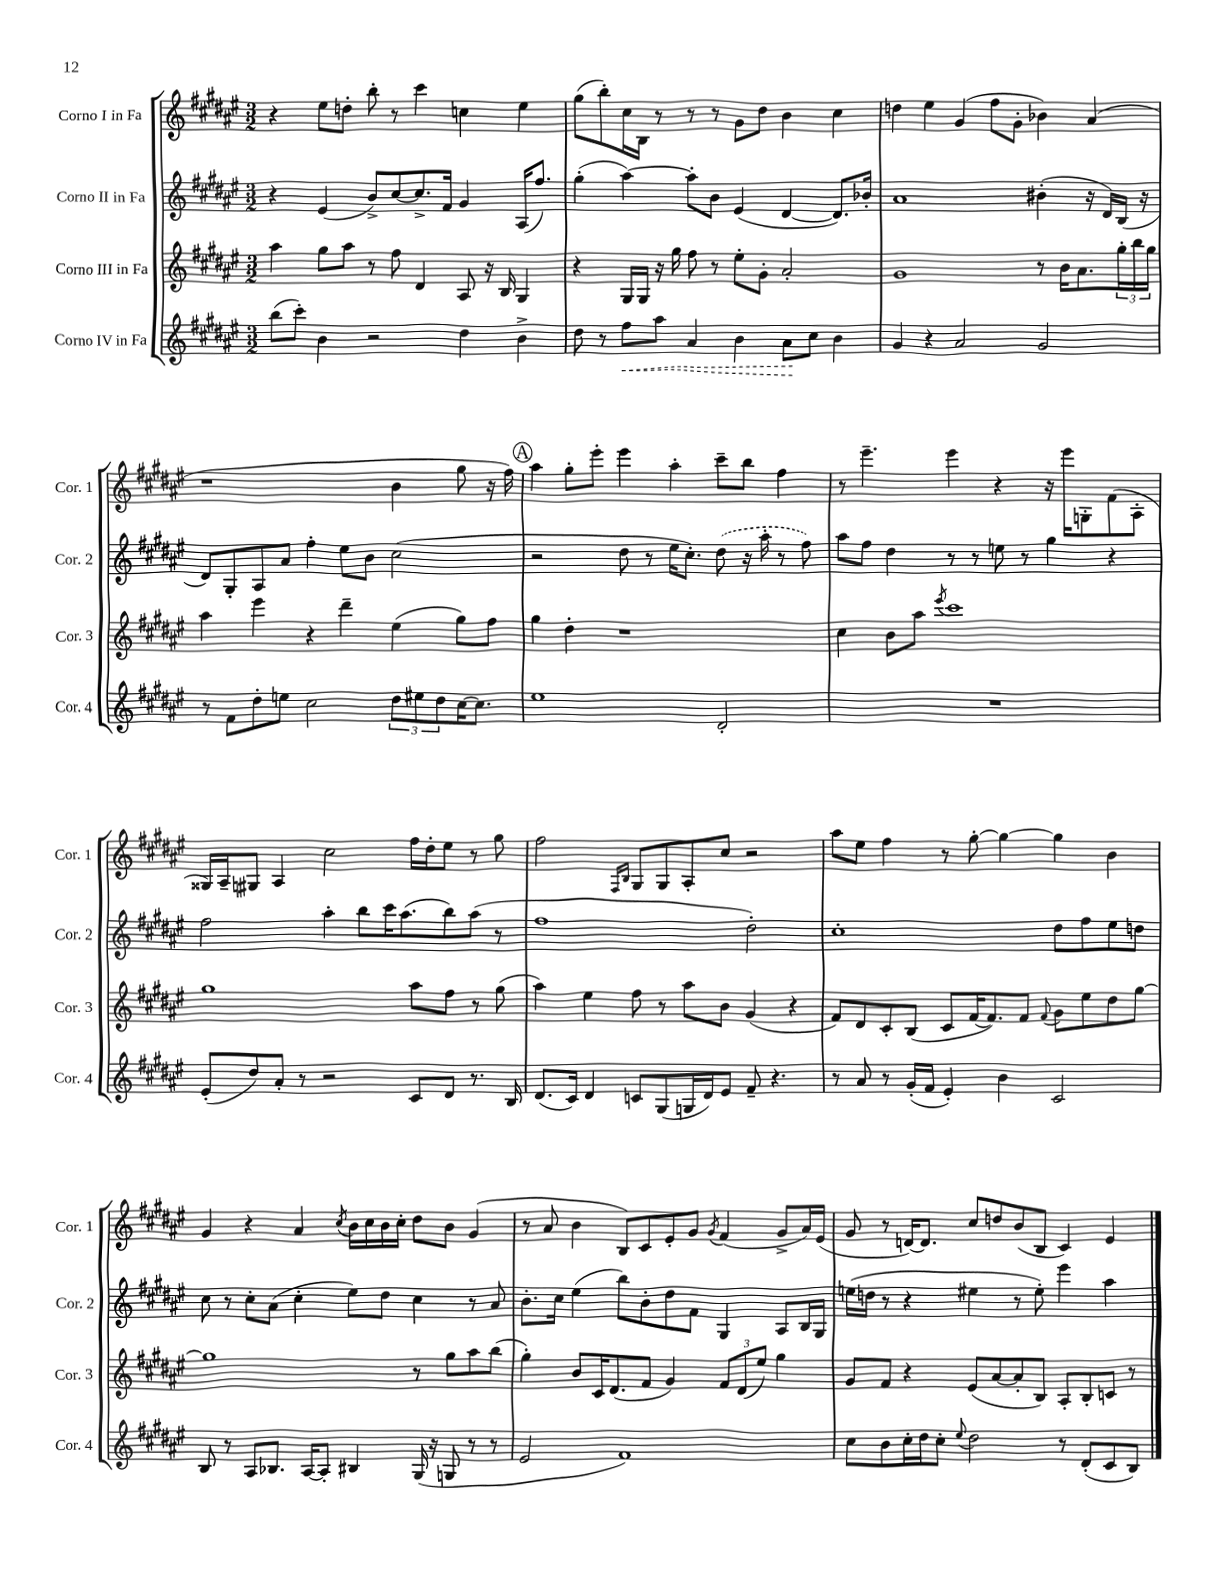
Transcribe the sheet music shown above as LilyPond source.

<<
\new StaffGroup <<
\new Staff = "s0" \with { instrumentName = "Corno I in Fa" shortInstrumentName = "Cor. 1" } {
    \clef treble \key fis \major \numericTimeSignature \time 3/2
    r4 eis''8 d''8-. b''8-. r8 cis'''4 c''4 eis''4 |
    gis''8( b''8-.) cis''16 b16 r8 r8 r8 gis'8 dis''8 b'4 cis''4 |
    d''4 eis''4 gis'4( fis''8 gis'8-. bes'4) ais'4( |
    r1 b'4 gis''8 r16 fis''16) |
    \mark \markup { \circle "A" } ais''4 gis''8-. eis'''8-. eis'''4 ais''4-. cis'''8-- b''8 fis''4 |
    r8 eis'''4.-- eis'''4 r4 r16 eis'''16 g8-. fis'8( ais8-. |
    gisis16) ais16-- gis8 ais4 cis''2 fis''16 dis''16-. eis''8 r8 gis''8 |
    fis''2 \grace { fis16 b16 } gis8 gis8 ais8-. cis''8 r2 |
    ais''8 eis''8 fis''4 r8 gis''8~-. gis''4~ gis''4 b'4 |
    gis'4 r4 ais'4 \acciaccatura { cis''8 } b'16 cis''16 b'16 cis''16-. dis''8 b'8 gis'4( |
    r8 ais'8 b'4 b8) cis'8 eis'8-. gis'8 \acciaccatura { gis'8 } fis'4( gis'8-> ais'16) eis'16( |
    gis'8 r8 d'16~) d'8. cis''8 d''8 b'8( b8 cis'4) eis'4 \bar "|." |
}
\new Staff = "s1" \with { instrumentName = "Corno II in Fa" shortInstrumentName = "Cor. 2" } {
    \clef treble \key fis \major \numericTimeSignature \time 3/2
    r4 eis'4( b'8->) cis''8~ cis''8.-> fis'16 gis'4 ais16( fis''8.) |
    gis''4-.( ais''4~) ais''8-. b'8 eis'4( dis'4~ dis'8.) bes'16-. |
    ais'1 bis'4-.( r16 dis'16) b16( r16 |
    dis'8) gis8-. ais8 ais'8 fis''4-. eis''8 b'8 cis''2( |
    \mark \markup { \circle "A" } r2 dis''8 r8 eis''16 cis''8.-.) \once \slurDashed dis''8( r16 ais''16-. r8 fis''8) |
    ais''8 fis''8 dis''4 r8 r8 e''8 r8 gis''4 r4 |
    fis''2 ais''4-. b''8 cis'''16 ais''8.( b''8) ais''8( r8 |
    fis''1 dis''2-.) |
    cis''1-. dis''8 fis''8 eis''8 d''8 |
    cis''8 r8 cis''8-. ais'8( cis''4-. eis''8) dis''8 cis''4 r8 ais'8 |
    b'8.-. cis''16 eis''4( b''8) b'8-. dis''8 fis'8 gis4 ais8 b16 gis16 |
    e''16( d''16 r8 r4 eis''4 r8 eis''8-.) eis'''4 ais''4 \bar "|." |
}
\new Staff = "s2" \with { instrumentName = "Corno III in Fa" shortInstrumentName = "Cor. 3" } {
    \clef treble \key fis \major \numericTimeSignature \time 3/2
    ais''4 gis''8 ais''8 r8 fis''8 dis'4 ais8 r16 b16 gis4 |
    r4 gis16 gis16 r16 gis''16 fis''8 r8 eis''8-. gis'8-. ais'2-. |
    gis'1 r8 b'16 ais'8. \tuplet 3/2 { gis''16-. b''16 gis''16 } |
    ais''4 eis'''4 r4 dis'''4-- eis''4( gis''8) fis''8 |
    \mark \markup { \circle "A" } gis''4 dis''4-. r1 |
    cis''4 b'8 ais''8 \acciaccatura { eis'''8 } cis'''1 |
    gis''1 ais''8 fis''8 r8 gis''8( |
    ais''4) eis''4 fis''8 r8 ais''8 b'8 gis'4( r4 |
    fis'8) dis'8 cis'8-. b8( cis'8 fis'16~ fis'8.) fis'8 \appoggiatura { fis'8 } gis'8 eis''8 dis''8 gis''8~ |
    gis''1 r8 gis''8 ais''8 b''8( |
    gis''4-.) b'8 cis'16 dis'8.( fis'8 gis'4) \tuplet 3/2 { fis'8 dis'8( eis''8) } gis''4 |
    gis'8 fis'8 r4 eis'8( ais'8~ ais'8-. b8) ais8-. b8-. c'8 r8 \bar "|." |
}
\new Staff = "s3" \with { instrumentName = "Corno IV in Fa" shortInstrumentName = "Cor. 4" } {
    \clef treble \key fis \major \numericTimeSignature \time 3/2
    b''8( cis'''8-.) b'4 r2 dis''4 b'4-> |
    dis''8 r8 \once \override Hairpin.style = #'dashed-line fis''8\< ais''8 ais'4 b'4 ais'8\! cis''8 b'4 |
    gis'4 r4 ais'2 gis'2 |
    r8 fis'8 dis''8-. e''8 cis''2 \tuplet 3/2 { dis''8 eis''8 dis''8 } cis''16~ cis''8. |
    \mark \markup { \circle "A" } eis''1 dis'2-. |
    R1. |
    eis'8-.( dis''8) ais'8-. r8 r2 cis'8 dis'8 r8. b16 |
    dis'8.( cis'16) dis'4 c'8 gis8( g16 dis'16) eis'8 fis'8-- r4. |
    r8 ais'8 r8 gis'16-.( fis'16 eis'4-.) b'4 cis'2 |
    b8 r8 ais8 bes8. ais16~ ais8-. bis4 gis16( r16 g8 r8 r8 |
    eis'2 fis'1) |
    cis''8 b'8 cis''16-. dis''16 cis''8-. \appoggiatura { eis''8 } dis''2 r8 dis'8-.( cis'8 b8) \bar "|." |
}
>>
>>
\layout { \context { \Score \remove "Bar_number_engraver" } }
